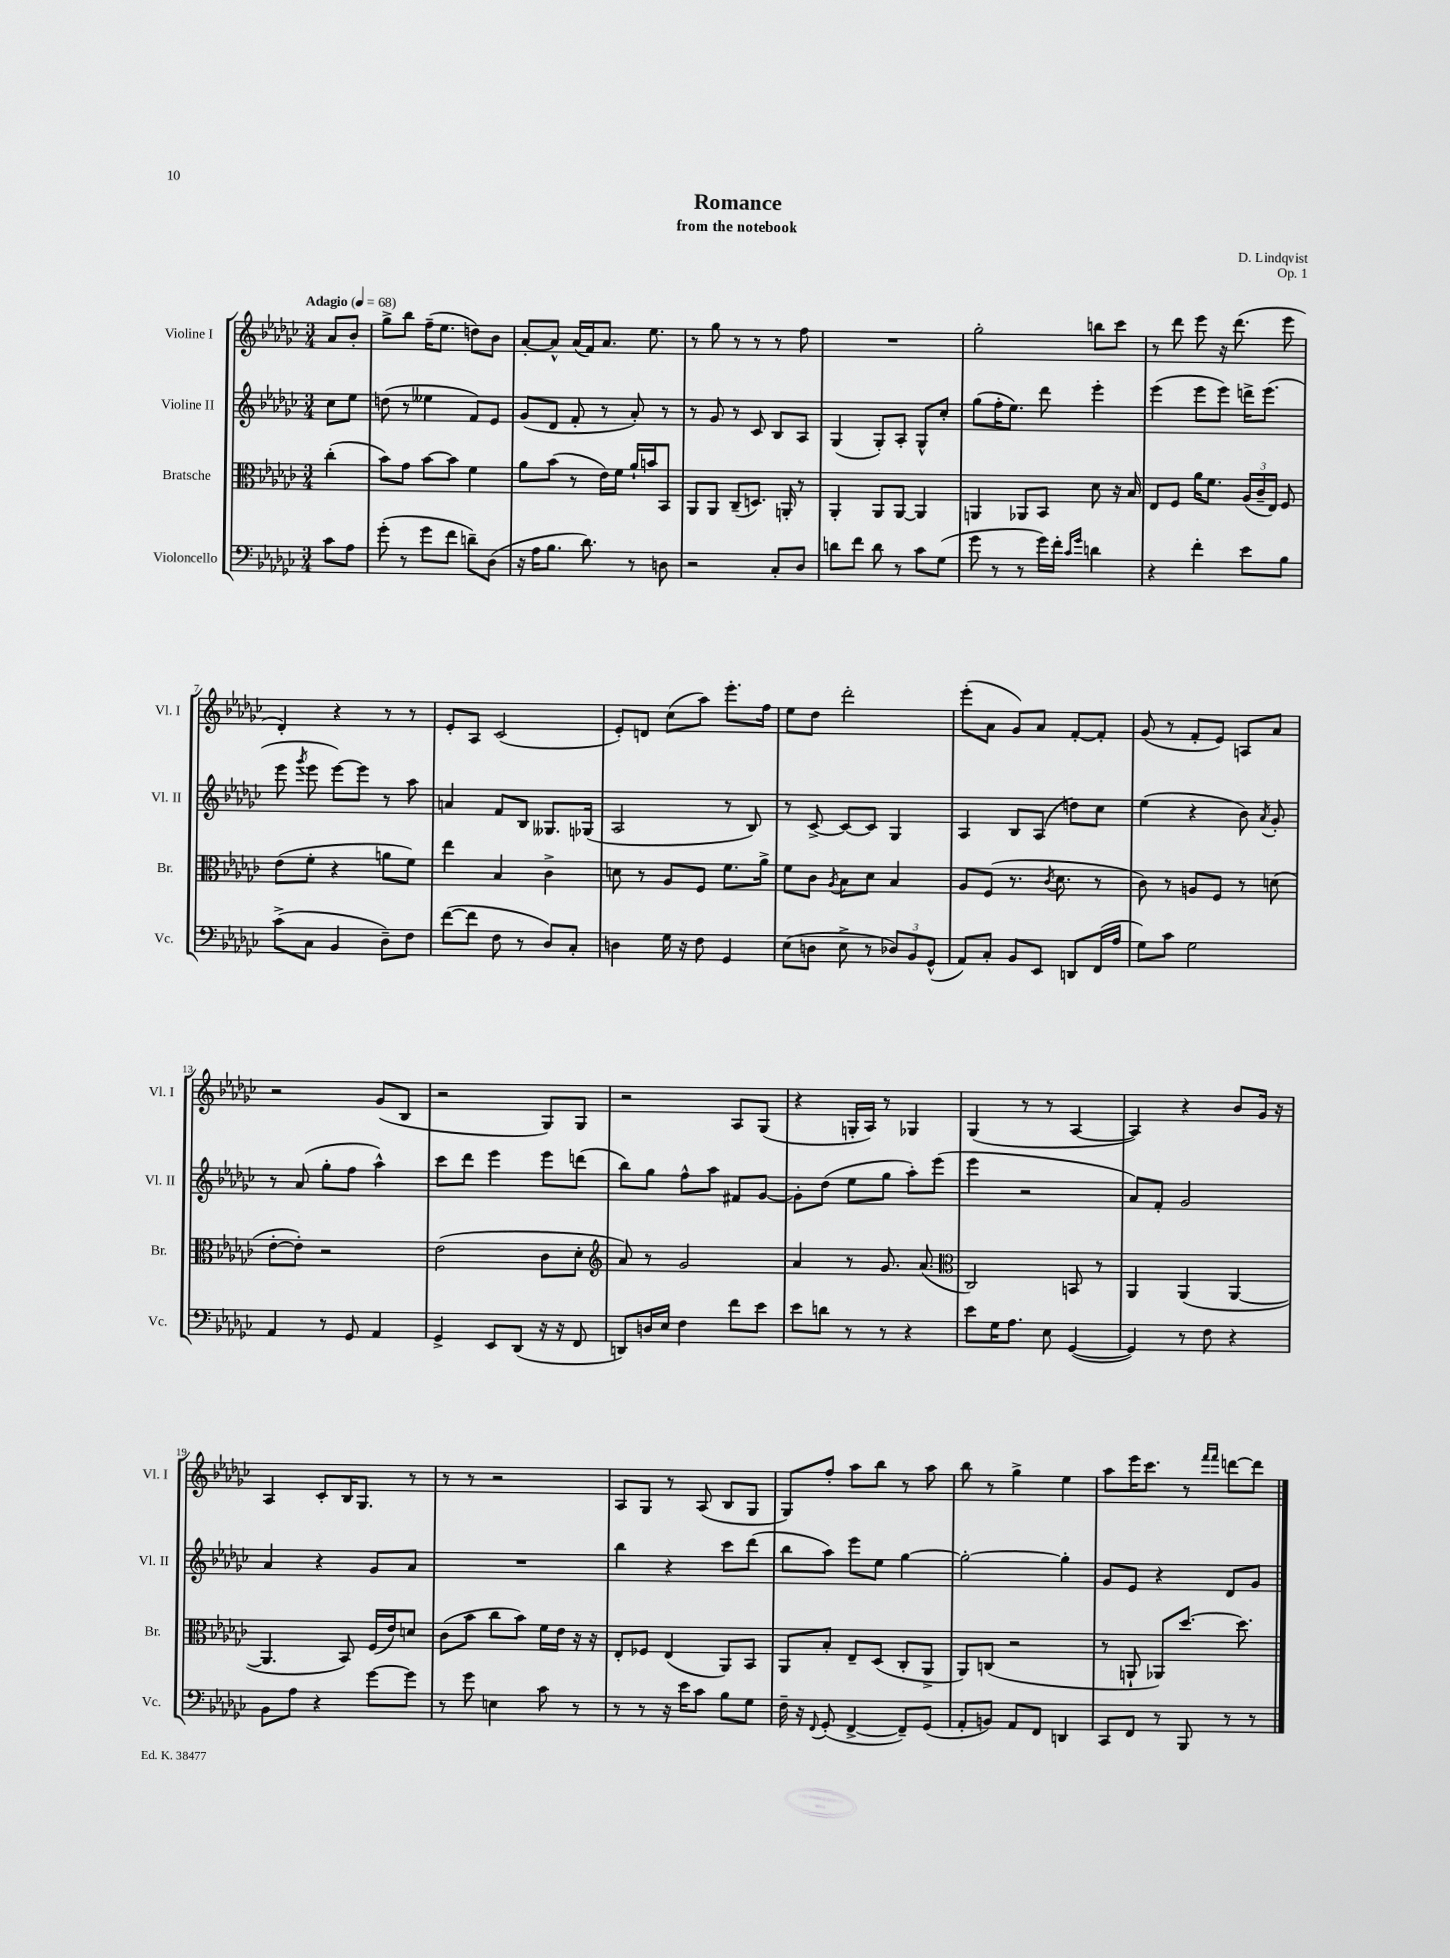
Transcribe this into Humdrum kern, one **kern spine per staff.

**kern	**kern	**kern	**kern
*part4	*part3	*part2	*part1
*staff4	*staff3	*staff2	*staff1
*I"Violoncello	*I"Bratsche	*I"Violine II	*I"Violine I
*I'Vc.	*I'Br.	*I'Vl. II	*I'Vl. I
*clefF4	*clefC3	*clefG2	*clefG2
*k[b-e-a-d-g-c-]	*k[b-e-a-d-g-c-]	*k[b-e-a-d-g-c-]	*k[b-e-a-d-g-c-]
*M3/4	*M3/4	*M3/4	*M3/4
*MM68	*MM68	*MM68	*MM68
=	=	=	=
!	!	!	!LO:TX:a:B:t=Adagio
8c-\L	(4cc-'\	8cc-\L	8a-/L
8A-\J	.	8ee-\J	8b-'/J
=1	=1	=1	=1
(8g-'\	8b-\L)	(8ddn\	8gg-^\L
8r	8g-\J	8r	8bb-\J
8g-\L	[8b-\L	4ee--X\	(16ff~\KL
.	.	.	8.ee-\J
8f\J	8b-\J]	.	.
8dn~\L)	4f\	8f/L)	8ddn\L)
(8D-\J	.	8e-/J	8b-\J
=2	=2	=2	=2
16r	8a-\L	(8g-/L	[8a-'/L
16A-\KL	.	.	.
8.B-\J	(8b-\J	8d-/J	8a-^^/J]
.	8r	8f'/	(16a-/LL
8.d-\)	.	.	16f/J)
.	16e-\LL)	8r	8.a-/J
.	16f\JJ	.	.
8r	16a-`/LL	8a-'/)	.
.	16bn/J	.	8.ee-\
8Dn\	8BB-/J	8r	.
=3	=3	=3	=3
2r	8AA-/L	8r	8r
.	8AA-/J	8g-/	8gg-\
.	(8C-~/L	8r	8r
.	8.Dn/J)	8c-/	8r
8C-'/L	.	8B-/L	8r
.	16AAn'/	.	.
8D-/J	8r	8A-/J	8ff\
=4	=4	=4	=4
8dn\L	4AA-'/	(4G-/	2.r
8f\J	.	.	.
8d\	8AA-/L	8G-'/L)	.
8r	[8AA-/J	8A-'/J	.
8c-\L	4AA-/]	8G-^^/L	.
(8G-\J	.	8cc-'/J	.
=5	=5	=5	=5
8g-\	4AAn/	(8gg-\L	2gg-'\
8r	.	16ff'\K	.
.	.	8.ee-\J)	.
8r	8AA-X/L	.	.
16g-\LL)	8BB-/J	8ddd-\	.
16f'\JJ	.	.	.
16qqc-/LL	.	.	.
16qqg-/JJ	.	.	.
4dn\	8d-\	4eee-'\	8bbn\L
.	16r	.	8ccc-\J
.	16B-/	.	.
=6	=6	=6	=6
4r	8E-/L	(4eee-\	8r
.	8F/J	.	8ddd-\
4f'\	16a-\KL	8eee-\L	8eee-\
.	8.f\J	.	.
.	.	8eee-\J)	16r
.	.	.	(8.ddd-\
8e-\L	(24A-/LL	16dddn^\KL	.
.	24c-~/	.	.
.	.	(8.eee-\J	.
.	24E-/JJ)	.	.
8B-\J	8F/	.	8eee-\
!!LO:LB:g=z
=7	=7	=7	=7
(8c-^\L	(8e-\L	8eee-\	4d-'/)
.	.	8qggg-/	.
8C-\J	8f'\J	8eee-\	.
4BB-/	4r	[8eee-\L)	4r
.	.	8eee-\J]	.
8D-~\L)	8an\L	8r	8r
8F\J	8f\J)	8aa-\	8r
=8	=8	=8	=8
([8f\L	4ee-\	4an/	8e-'/L
8f\J]	.	.	8A-/J
8F\	4B-/	8f/L	(2c-/
8r	.	8B-/J	.
8D-/L)	4c-^\	8.G--X/L	.
8C-'/J	.	.	.
.	.	(16G-X/Jk	.
=9	=9	=9	=9
4Dn\	8dn\	2A-/	8e-'/L)
.	8r	.	8dn/J
16G-\	8A-/L	.	(8cc-\L
16r	.	.	.
8F\	8F/J	.	8aa-\J)
4GG-/	8.f\L	8r	8.eee-'\L
.	.	8B-/)	.
.	16a-^\Jk	.	16ff\Jk
=10	=10	=10	=10
(8E-\L	8f\L	8r	8ee-\L
8Dn\J	8c-\J	[8c-^/	8dd-\J
.	8qA-/	.	.
8E-^\	8B-\L	8c-/L_	2ddd-'\
8r	8d-\J	8c-/J]	.
12D-X/L)	4B-/	4G-/	.
12BB-/	.	.	.
(12GG-^^/J	.	.	.
=11	=11	=11	=11
8AA-/L)	8A-/L	4A-/	(8eee-'\L
8C-'/J	(8F/J	.	8a-\J
8BB-/L	8.r	8B-/L	8g-/L)
8EE-/J	.	(8A-/J	8a-/J
.	8qc-/	.	.
.	8.d-\	.	.
8DDn/L	.	8ddn\L)	[8f'/L
(16FF/L	8r	8cc-\J	8f'/J]
16A-/JJ	.	.	.
=12	=12	=12	=12
8G-\L)	8c-\)	(4ee-\	(8g-/
8c-\J	8r	.	8r
2G-\	8An/L	4r	8f'/L
.	8F/J	.	8e-/J)
.	8r	8b-\)	8An/L
.	.	8qa-/	.
.	(8dn\	8g-'/	8a-/J
!!LO:LB:g=z
=13	=13	=13	=13
4AA-/	[8e-'\L	8r	2r
.	8e-'\J])	(8a-/	.
8r	2r	8gg-'\L	.
8GG-/	.	8ff\J	.
4AA-/	.	4aa-^^\)	(8g-/L
.	.	.	8B-/J
=14	=14	=14	=14
4GG-^/	(2e-\	8ccc-\L	2r
.	.	8ddd-\J	.
8EE-/L	.	4eee-\	.
(8DD-/J	.	.	.
16r	8c-\L	8eee-\L	8G-/L)
16r	.	.	.
8FF/	8d-'\J	(8dddn\J	8G-/J
=15	=15	=15	=15
*	*clefG2	*	*
8DDn/L)	8a-/)	8bb-\L)	2r
16Dn/L	8r	8gg-\J	.
16E-/JJ	.	.	.
4F\	2g-/	8ff^^\L	.
.	.	8aa-\J	.
8f\L	.	8f#X/L	8A-/L
8e-\J	.	[8g-/J	(8G-/J
=16	=16	=16	=16
8e-\L	4a-/	8g-'\L]	4r
8dn\J	.	(8dd-\J	.
8r	8r	8ee-\L	16Gn'/LL
.	.	.	16A-/JJ)
8r	8.g-/	8gg-\J	8r
4r	.	8aa-'\L)	4G-X/
.	(8.a-/	.	.
.	.	(8eee-\J	.
=17	=17	=17	=17
*	*clefC3	*	*
8e-\L	2C-/)	4eee-\	(4G-/
16G-\K	.	.	.
8.A-\J	.	.	.
.	.	2r	8r
8E-\	.	.	8r
([4GG-/	8BBn/	.	[4A-/
.	8r	.	.
=18	=18	=18	=18
4GG-/])	4AA-/	8a-/L)	4A-/])
.	.	8f'/J	.
8r	(4AA-/	2g-/	4r
8F\	.	.	.
4r	[4AA-/	.	8b-/L
.	.	.	16g-/Jk
.	.	.	16r
!!LO:LB:g=z
=19	=19	=19	=19
8BB-\L	4.AA-/]	4a-/	4A-/
8A-\J	.	.	.
4r	.	4r	8c-'/L
.	8BB-/)	.	16B-/K
.	.	.	8.G-/J
[8g-\L	(16F/LL	8g-/L	.
.	16e-/J)	.	.
8g-\J]	8dn/J	8a-/J	8r
=20	=20	=20	=20
8r	(8c-\L	2.r	8r
8g-\	8b-\J	.	8r
4En\	8cc-\L	.	2r
.	8b-\J)	.	.
8c-\	16f\LL	.	.
.	16e-\JJ	.	.
8r	16r	.	.
.	16r	.	.
=21	=21	=21	=21
8r	8E-'/L	4bb-\	8A-/L
8r	8F-X/J	.	8G-/J
16r	(4E-/	4r	8r
16e-\KL	.	.	.
8c-\J	.	.	(8A-/
8B-\L	8AA-/L)	8ccc-\L	8B-/L
8G-\J	8BB-/J	(8ddd-\J	8G-/J
=22	=22	=22	=22
16F~\	8AA-/L	8bb-\L	8G-/L)
16r	.	.	.
8qqFF/	.	.	.
(8GG-'/	8B-'/J	8aa-\J)	8ff'/J
[4FF^/	8E-~/L	8eee-\L	8aa-\L
.	(8D-/J	8ee-\J	8bb-\J
8FF~/L])	8C-'/L	[4gg-\	8r
(8GG-/J	8AA-^/J	.	8aa-\
=23	=23	=23	=23
8AA-'/L	8AA-/L)	2gg-'\_	8bb-\
8BBn/J)	(8Cn/J	.	8r
8AA-/L	2r	.	4gg-^\
8FF/J	.	.	.
4DDn/	.	4gg-'\]	4ee-\
=24	=24	=24	=24
8CC-/L	8r	8g-/L	8aa-\L
8FF/J	8AAn`/	8e-/J	16eee-\K
.	.	.	8.ccc-\J
8r	8AA-X/L)	4r	.
8BBB-/	[8.dd-/J	.	8r
.	.	.	16qqfff/LL
.	.	.	16qqfff/JJ
8r	.	8d-/L	[8dddn\L
.	8.dd-\]	.	.
8r	.	8g-/J	8ddd\J]
==	==	==	==
*-	*-	*-	*-
